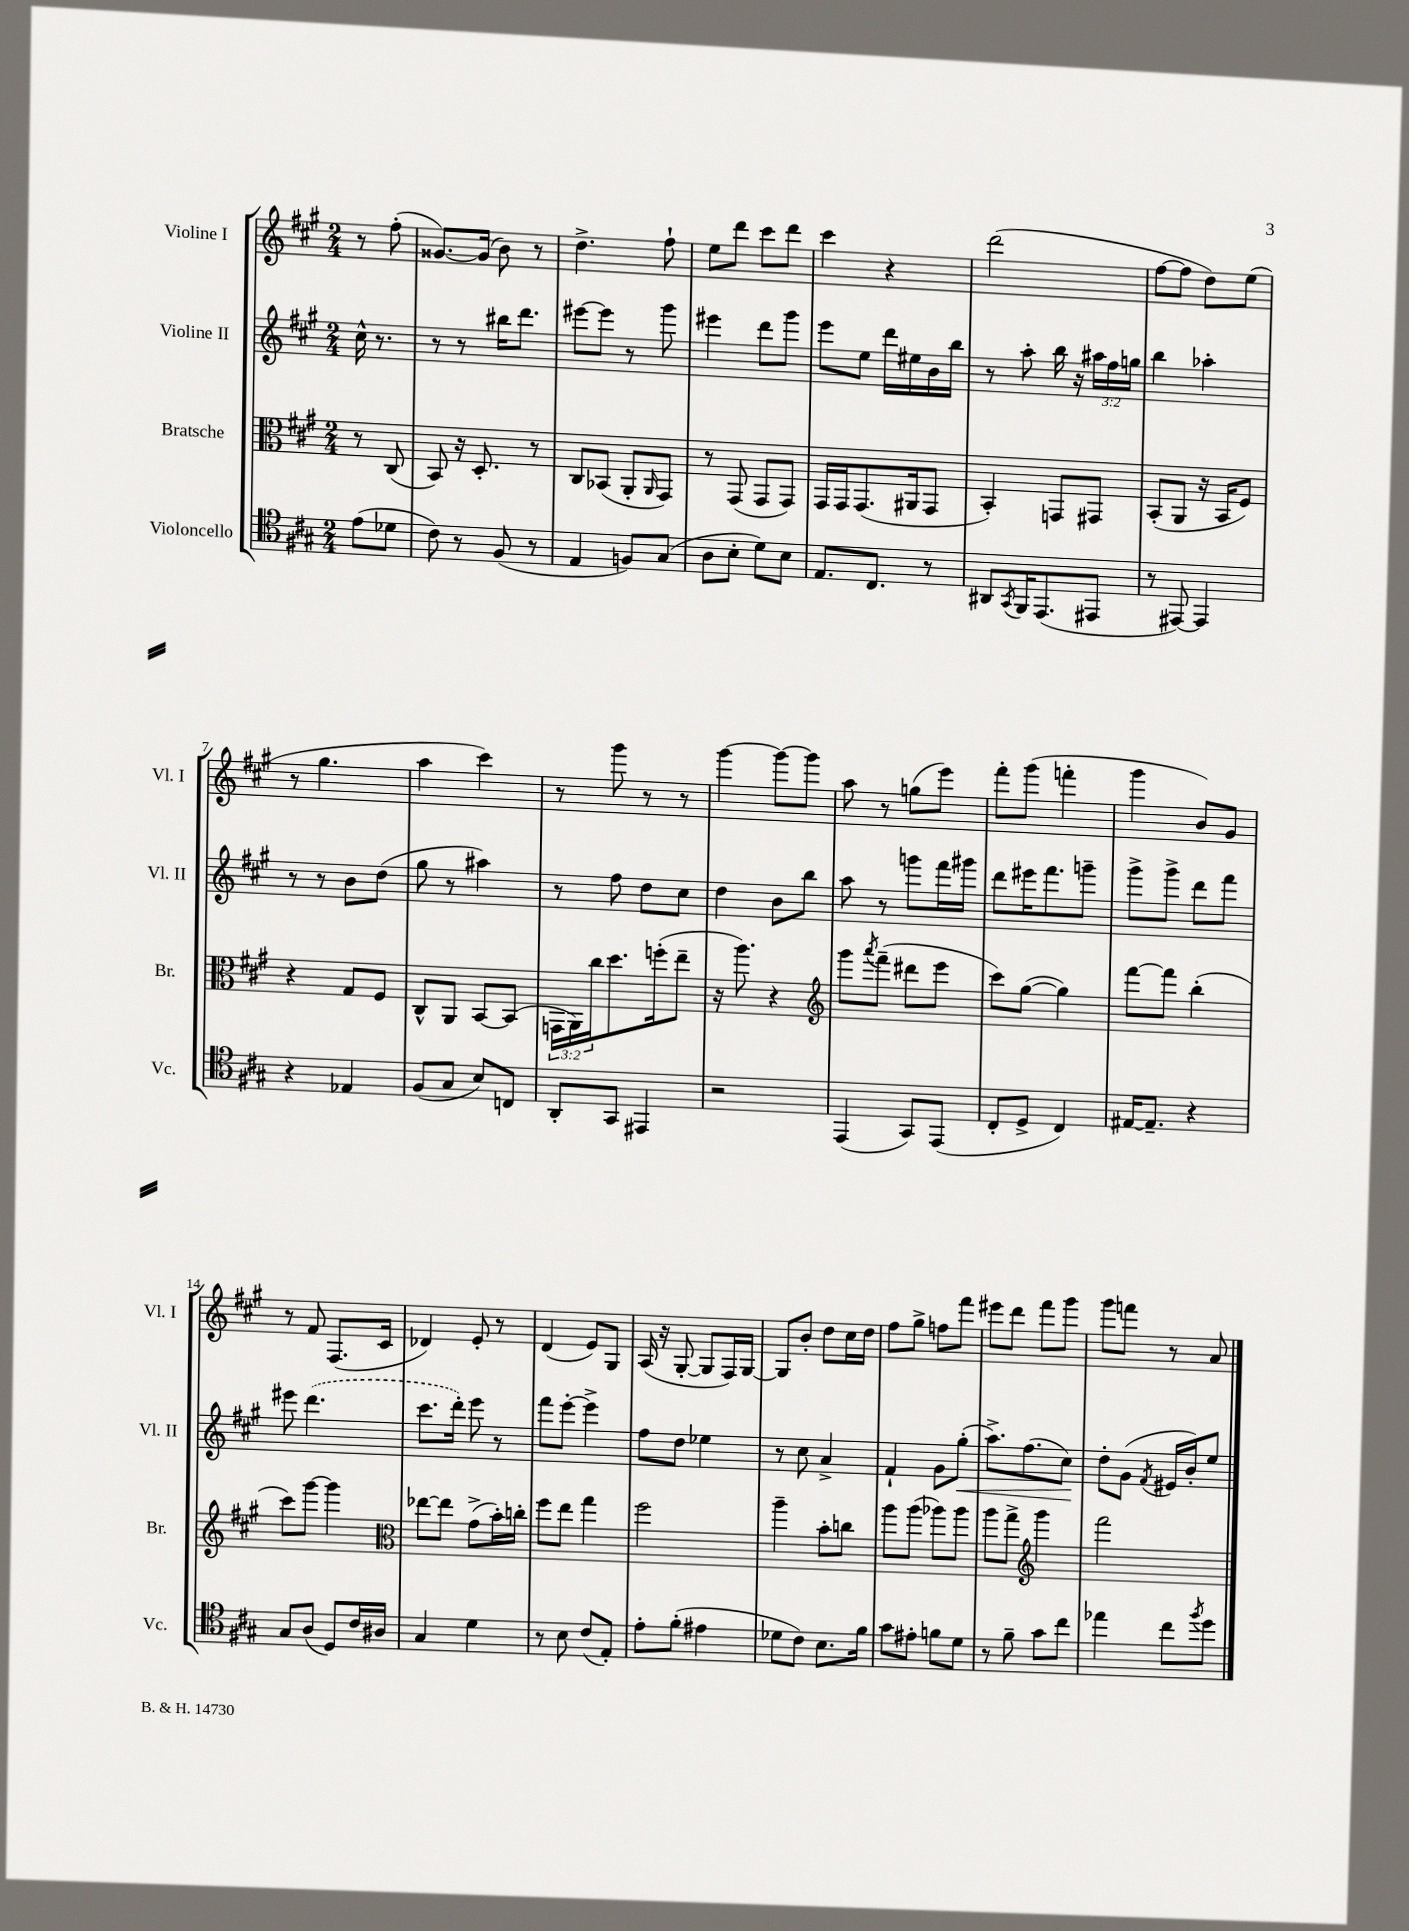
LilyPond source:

<<
\new StaffGroup <<
\new Staff = "s0" \with { instrumentName = "Violine I" shortInstrumentName = "Vl. I" } {
    \clef treble \key a \major \numericTimeSignature \time 2/4 \partial 4
    r8 fis''8-.( |
    gisis'8.~) gisis'16( b'8) r8 |
    d''4.-> fis''8-! |
    e''8 d'''8 cis'''8 d'''8 |
    cis'''4 r4 |
    d'''2( |
    fis''8~ fis''8 d''8) e''8( |
    r8 gis''4. |
    a''4 cis'''4) |
    r8 gis'''8 r8 r8 |
    gis'''4~ gis'''8~ gis'''8 |
    a''8 r8 g''8( e'''8) |
    fis'''8-. gis'''8( f'''4-. |
    gis'''4 b'8) gis'8 |
    r8 fis'8 fis8.( cis'16 |
    des'4) e'8-. r8 |
    d'4( e'8) gis8 |
    a16( r16 gis8~-. gis8 fis16) gis16~ |
    gis8 b'8-. d''8 cis''16 d''16 |
    fis''8 gis''8-> f''8 fis'''8 |
    eis'''8 d'''8 fis'''8 gis'''8 |
    gis'''8 f'''8 r8 a'8 \bar "|." |
}
\new Staff = "s1" \with { instrumentName = "Violine II" shortInstrumentName = "Vl. II" } {
    \clef treble \key a \major \numericTimeSignature \time 2/4 \override Staff.TupletNumber.text = #tuplet-number::calc-fraction-text \partial 4
    cis''16-^ r8. |
    r8 r8 bis''16 d'''8. |
    eis'''8~ eis'''8 r8 gis'''8 |
    eis'''4 d'''8 gis'''8 |
    e'''8 e''8 d'''16 eis''16 b'16 b''16 |
    r8 a''8-. b''16 r16 \tuplet 3/2 { ais''16 fis''16 g''16 } |
    b''4 aes''4-. |
    r8 r8 b'8 d''8( |
    gis''8 r8 ais''4) |
    r8 fis''8 d''8 cis''8 |
    d''4 b'8 b''8 |
    a''8 r8 g'''8 fis'''16 gis'''16 |
    d'''8 eis'''16 fis'''8. g'''8-- |
    gis'''8-> gis'''8-> d'''8 fis'''8 |
    eis'''8 \once \slurDashed d'''4.( |
    cis'''8. d'''16-.) e'''8 r8 |
    fis'''8 e'''8~-. e'''4-> |
    fis''8 d''8 ees''4 |
    r8 cis''8 a'4-> |
    fis'4-! gis'8 gis''8-.\<( |
    a''8.->) fis''8.( cis''8\!) |
    d''8-. gis'8( \acciaccatura { fis'8 } eis'16 b'16-.) e''8 \bar "|." |
}
\new Staff = "s2" \with { instrumentName = "Bratsche" shortInstrumentName = "Br." } {
    \clef alto \key a \major \numericTimeSignature \time 2/4 \override Staff.TupletNumber.text = #tuplet-number::calc-fraction-text \partial 4
    r8 cis8( |
    b,8) r16 d8.-. r8 |
    cis8 bes,8( a,8-. \grace { a,16 } gis,8) |
    r8 gis,8( gis,8 gis,8) |
    gis,16 gis,16 gis,8.( ais,16 gis,8 |
    b,4-.) g,8 gis,8 |
    b,8-.( a,8 r16 b,16 fis8) |
    r4 gis8 fis8 |
    cis8-^ a,8 b,8~ b,8( |
    \tuplet 3/2 { g,16 a,16) cis''16 } d''8. f''16-.( e''8-- |
    r16 a''8.) r4 |
    \clef treble gis'''8 \acciaccatura { a'''8 } fis'''8--( dis'''8 e'''8 |
    cis'''8) gis''8~( gis''4) |
    fis'''8~ fis'''8 b''4-.( |
    cis'''8) gis'''8~ gis'''4 |
    \clef alto ees''8~ ees''8 gis'8->( b'16-.) c''16-. |
    fis''8 e''8 gis''4 |
    fis''2 |
    a''4-- b'8-. c''8 |
    a''8 a''8( aes''8) aes''8 |
    a''8 gis''8-> \clef treble gis'''4 |
    fis'''2 \bar "|." |
}
\new Staff = "s3" \with { instrumentName = "Violoncello" shortInstrumentName = "Vc." } {
    \clef tenor \key a \major \numericTimeSignature \time 2/4 \partial 4
    e'8( des'8 |
    cis'8) r8 fis8( r8 |
    e4 f8) gis8( |
    a8 b8-. d'8) b8 |
    e8. cis8. r8 |
    ais,8 \acciaccatura { gis,8 } fis,16 e,8.( eis,8 |
    r8 eis,8~) eis,4 |
    r4 ees4 |
    fis8( gis8 b8) c8 |
    a,8-. gis,8 eis,4 |
    r2 |
    e,4( gis,8) e,8( |
    cis8-. d8-> cis4) |
    eis16~ eis8.-- r4 |
    gis8 a8( d8) cis'16 ais16 |
    gis4 d'4 |
    r8 b8 cis'8( e8-.) |
    e'8-. fis'8-.( eis'4 |
    des'8 cis'8) b8. fis'16 |
    gis'8 eis'8-. f'8 d'8 |
    r8 fis'8-- gis'8 cis''8 |
    ees''4 cis''8 \acciaccatura { fis''8 } d''8 \bar "|." |
}
>>
>>
